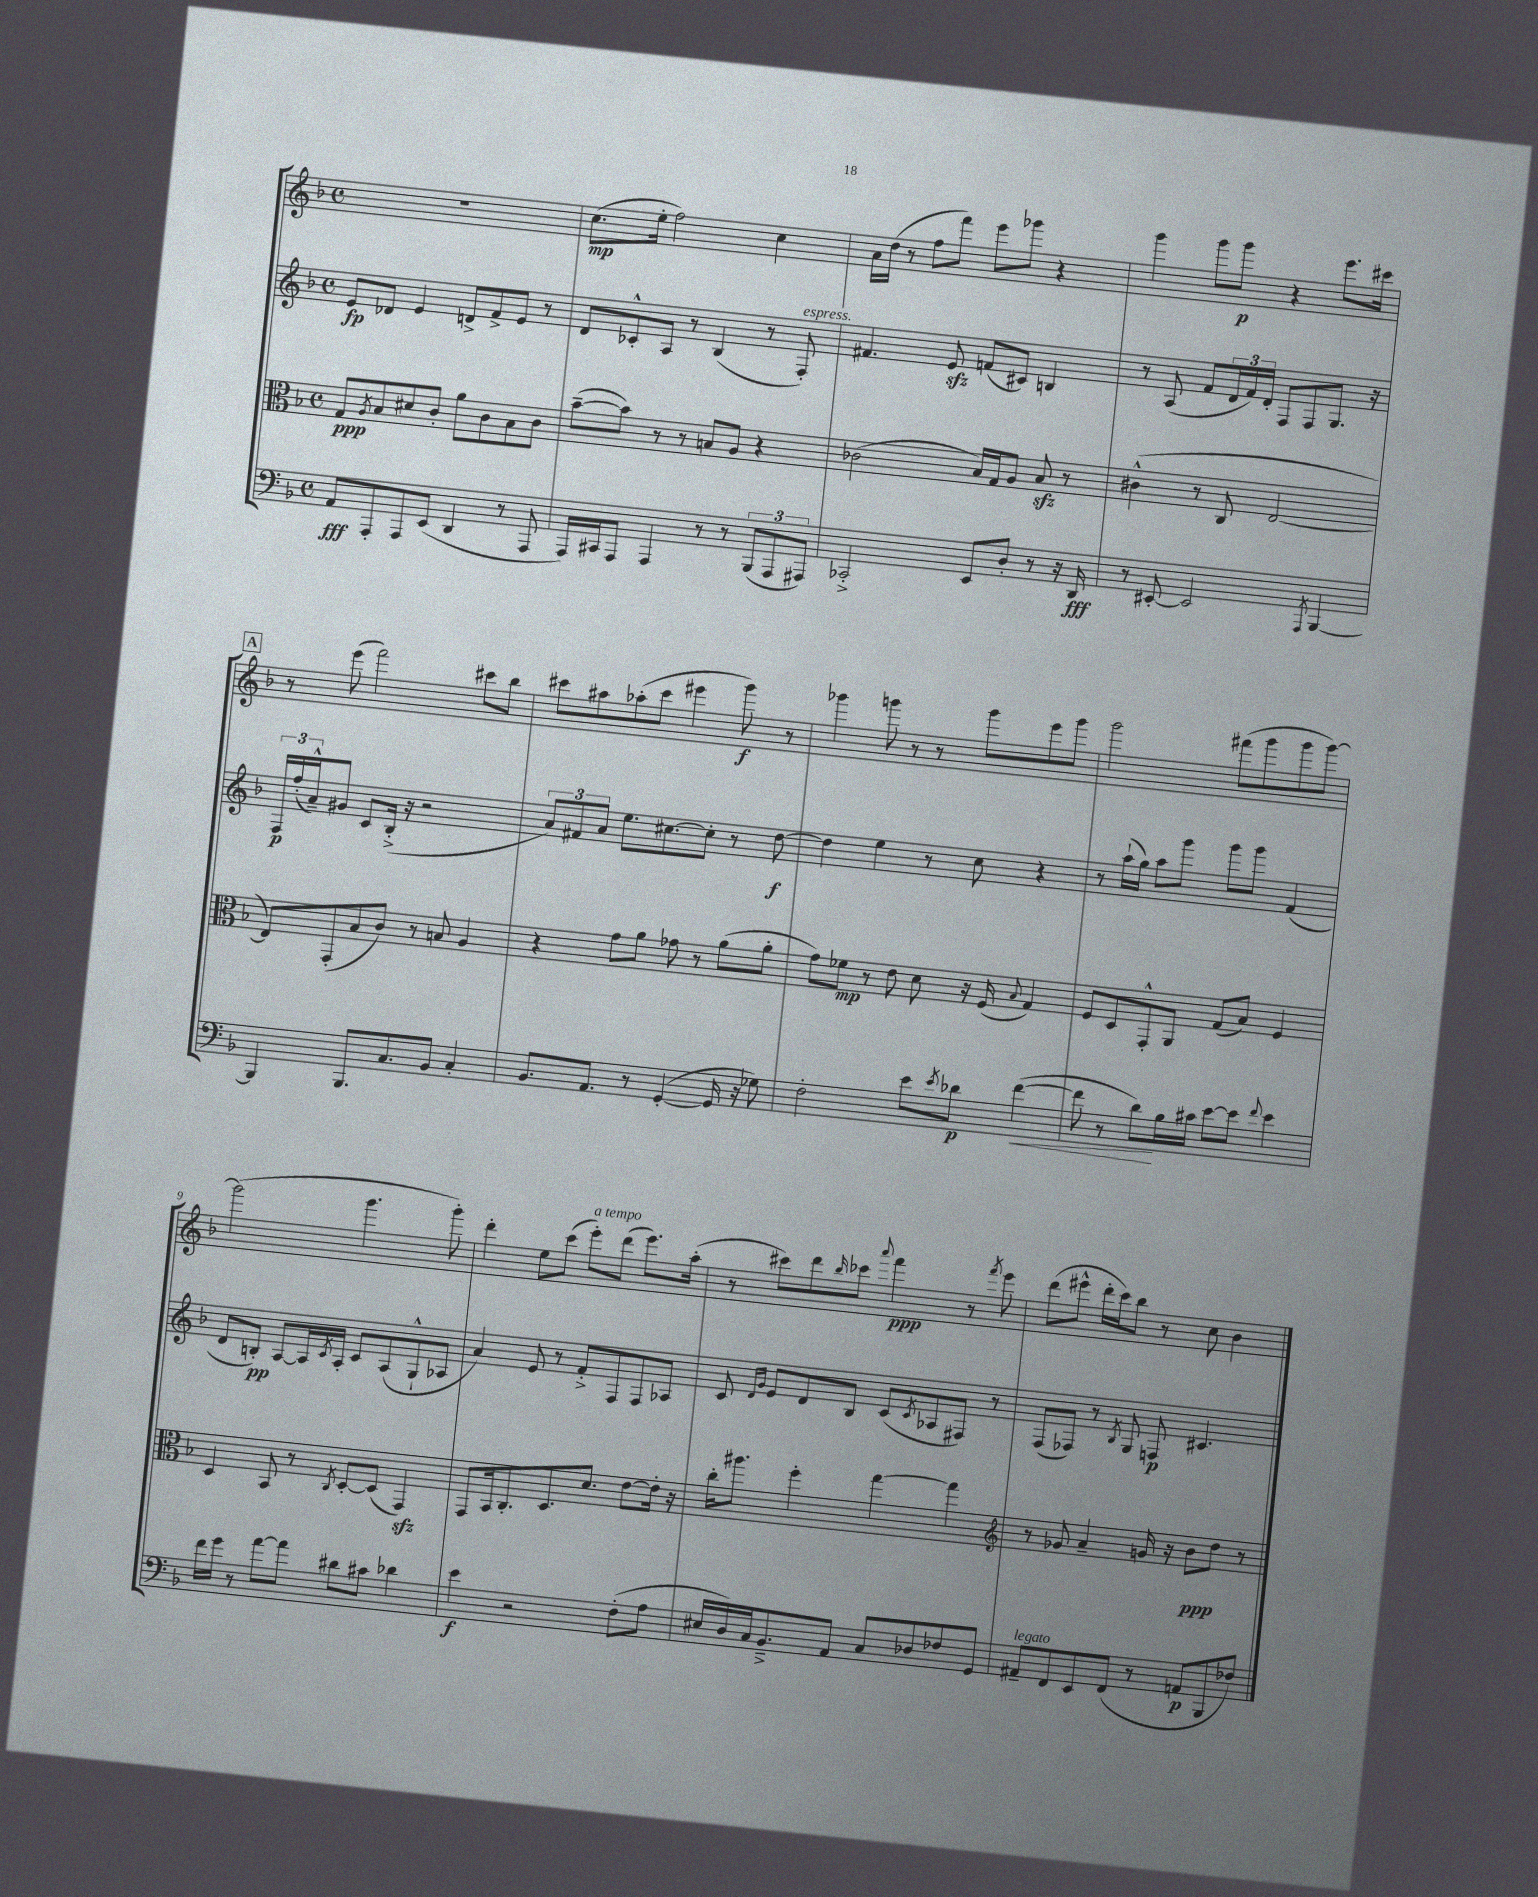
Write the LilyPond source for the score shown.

<<
\new StaffGroup <<
\new Staff = "s0" {
    \clef treble \key f \major \defaultTimeSignature \time 4/4
    R1 |
    c''8.\mp( e''16-. f''2) c''4 |
    a'16 d''16( r8 f''8 f'''8) e'''8 ges'''8 r4 |
    g'''4 g'''8 g'''8\p r4 e'''8. cis'''16 |
    \mark \markup { \box "A" } r8 e'''8( f'''2) cis'''8 bes''8 |
    cis'''8 ais''8 aes''8-.( cis'''8 eis'''4 g'''8\f) r8 |
    ges'''4 g'''8 r8 r8 g'''8 e'''8 g'''8 |
    g'''2 fis'''8( g'''8 g'''8 g'''8~) |
    g'''2( g'''4. g'''8-.) |
    d'''4-. e''8 c'''8( e'''8-.^\markup { \italic "a tempo" }) d'''8( e'''8.) a''16-.( |
    r8 cis'''8) d'''8 \grace { bes''16 } ces'''8 \appoggiatura { a'''8 } f'''4\ppp r8 \acciaccatura { f'''8 } e'''8 |
    d'''8( eis'''8-^ d'''16-. c'''16) bes''8 r8 c''8 bes'4 \bar "|." |
}
\new Staff = "s1" {
    \clef treble \key f \major \defaultTimeSignature \time 4/4
    e'8\fp des'8 e'4 d'8-> f'8-> e'8 r8 |
    d'8 ces'8-.-^ a8 r8 bes4( r8 f8-.^\markup { \italic "espress." }) |
    fis'4. e'8\sfz f'8( cis'8) b4 |
    r8 a8( f'8 \tuplet 3/2 { d'16 f'16) d'16-. } f8 f8 g8. r16 |
    \mark \markup { \box "A" } \tuplet 3/2 { f16\p f''16-.( a'16---^) } gis'8 c'8 bes16-.->( r16 r2 |
    \tuplet 3/2 { a'8) fis'8 a'8 } e''8. cis''8.~ cis''8-. r8 d''8~\f |
    d''4 e''4 r8 c''8 r4 |
    r8 a''16-!( g''16) a''8 g'''8 g'''8 g'''8 f'4( |
    d'8 b8-.\pp) a8~ a16 \acciaccatura { c'8 } a16-. c'8 a8( g8-!-^ aes8 |
    a'4) e'8 r8 f'8-.-> f8 f8 aes8 |
    c'8 \grace { d'16 g'16 } e'8 d'8 bes8 c'8( \acciaccatura { c'8 } aes8 fis8) r8 |
    f8( fes8) r8 \acciaccatura { bes8 } g8 f8\p cis'4. \bar "|." |
}
\new Staff = "s2" {
    \clef alto \key f \major \defaultTimeSignature \time 4/4
    g8\ppp \acciaccatura { a8 } bes8 dis'8 c'8-. a'8 c'8 bes8 c'8 |
    bes'8~--( bes'8) r8 r8 b8 a8 r4 |
    ces'2( bes16) g16 a8 bes8\sfz r8 |
    cis'4-^( r8 c8 e2~ |
    \mark \markup { \box "A" } e8) g,8-.( bes8 c'8) r8 b8 a4 |
    r4 g'8 a'8 ges'8 r8 a'8( a'8-. |
    g'8) fes'8\mp r8 e'8 d'8 r16 f16( \appoggiatura { bes8 } g4) |
    f8 d8 g,8-.-^ a,8 g8( bes8) f4 |
    d4 bes,8 r8 \acciaccatura { c8 } d8~-. d8( g,4\sfz) |
    g,8 bes,16 c8.-. d8. d'8. e'8~ e'16-. r16 |
    c''16-. ais''8. f''4-. g''4~ g''4 |
    \clef treble r8 ges'8 a'4-- g'16 r16 bes'8\ppp d''8 r8 \bar "|." |
}
\new Staff = "s3" {
    \clef bass \key f \major \defaultTimeSignature \time 4/4
    a,8\fff a,,8-. a,,8 e,8( d,4 r8 a,,8 |
    a,,16) cis,16 a,,8 a,,4 r8 r8 \tuplet 3/2 { bes,,8( a,,8 ais,,8) } |
    ces,2-.-> e,8 d8-. r8 r16 d,16\fff |
    r8 eis,8~-. eis,2 \acciaccatura { a,,8 } bes,,4~ |
    \mark \markup { \box "A" } bes,,4 bes,,8. c8. bes,8 c4-. |
    bes,8. a,8. r8 g,4~-.( g,16 r16 ges8) |
    f2-. e'8 \acciaccatura { e'8 } des'8\p f'4~\<( |
    f'8 r8 d'8\!) bes16 cis'16 e'8~ e'8 \appoggiatura { f'8 } e'4 |
    f'16 g'16 r8 a'8~ a'8 dis'8 cis'8 des'4 |
    e'4\f r2 f8-.( a8 |
    eis16 d16) c16 bes,8.---> a,8 c8 des8 fes8 g,8 |
    ais,8--^\markup { \italic "legato" } f,8 e,8 f,8( r8 a,8\p bes,,8 fes8) \bar "|." |
}
>>
>>
